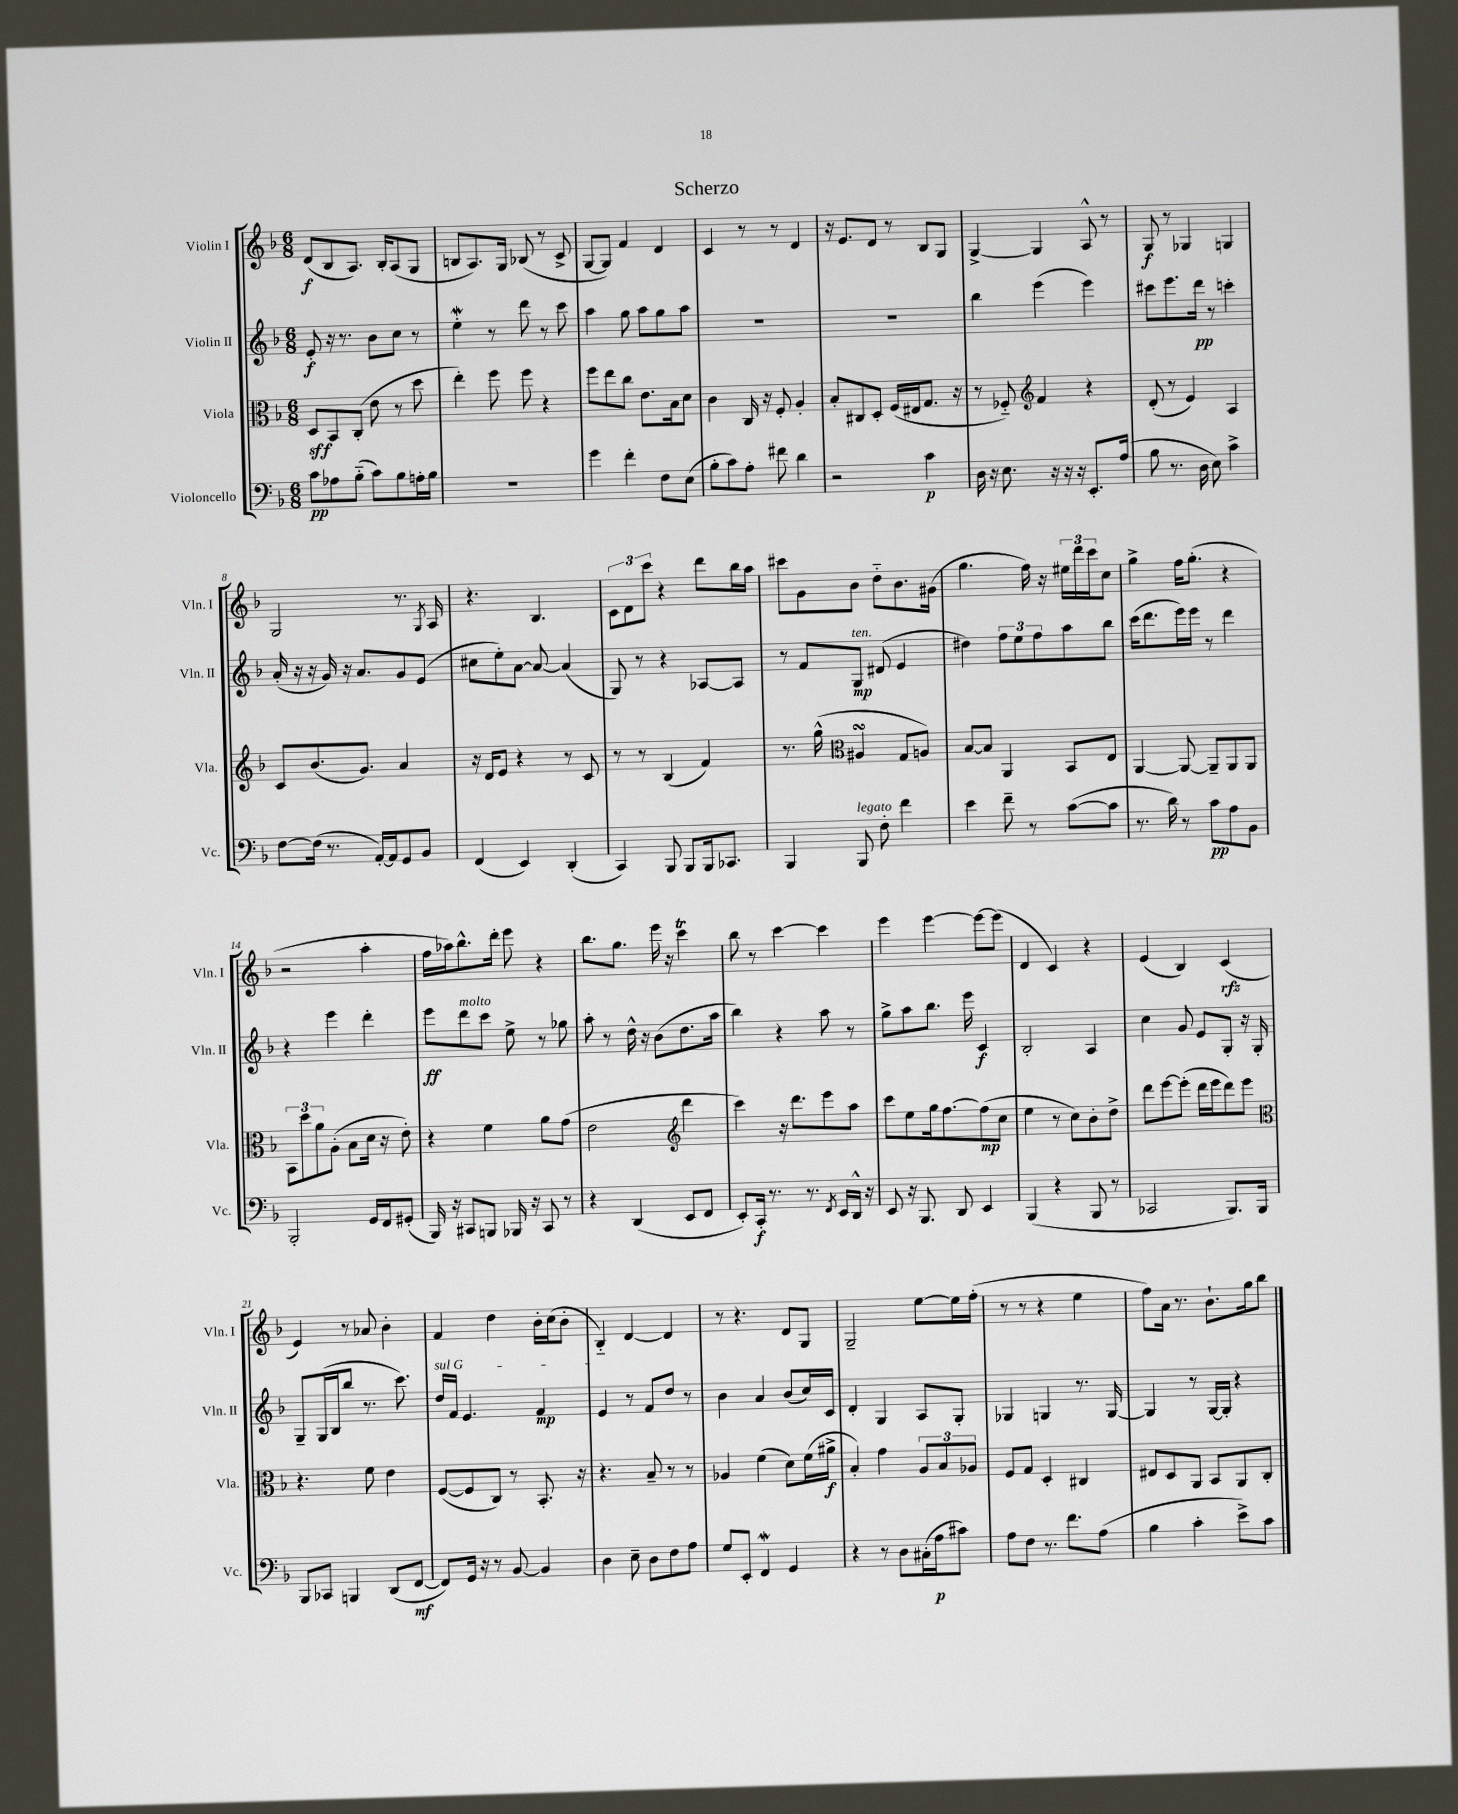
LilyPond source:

\header { title = "Scherzo" }
<<
\new StaffGroup <<
\new Staff = "s0" \with { instrumentName = "Violin I" shortInstrumentName = "Vln. I" } {
    \clef treble \key f \major \numericTimeSignature \time 6/8
    d'8\f( bes8 a8.) bes16-. a8( g8 |
    b8 a8.) g16 bes8( r8 c'8-> |
    g8~ g8) f'4 d'4 |
    c'4 r8 r8 d'4 |
    r16 e'8. d'8 r8 bes8 g8 |
    g4~-> g4 a8-^ r8 |
    g8\f r8 ges4 g4 |
    g2 r8. \acciaccatura { g8 } a16 |
    r4. bes4. |
    \tuplet 3/2 { c'8 d'8 c'''8 } r4 d'''8 bes''16 a''16 |
    cis'''8 g'8 bes'8 d''8-_ bes'8. gis'16( |
    g''4. f''16) r16 \tuplet 3/2 { eis''16 d'''16 c'''16 } c''8 |
    g''4-> f''16 g''8.-.( r4 |
    r2 a''4-. |
    f''16 aes''16) bes''8.-^ d'''16-. e'''8 r4 |
    bes''8. g''8. e'''16 r16 c'''4\trill |
    bes''8 r8 c'''4~ c'''4 |
    e'''4 e'''4~ e'''8~ e'''8( |
    d'4 c'4) r4 |
    e'4( bes4) c'4\rfz( |
    e'4) r8 aes'8 bes'4-. |
    f'4 d''4 bes'16-. c''16( bes'8-. |
    bes4-_) d'4~ d'4 |
    r8 r4. d'8 g8 |
    g2-- e''8~ e''16 f''16-.( |
    r8 r8 r4 e''4 |
    f''8) a'16 r8. bes'8.-! g''16 bes''8 \bar "|." |
}
\new Staff = "s1" \with { instrumentName = "Violin II" shortInstrumentName = "Vln. II" } {
    \clef treble \key f \major \numericTimeSignature \time 6/8
    e'8-.\f r16 r8. bes'8 c''8 r8 |
    e''4-.\mordent r8 d'''8 r8 c'''8 |
    a''4 g''8 a''8 g''8 a''8 |
    R2. |
    R2. |
    bes''4 e'''4( e'''4) |
    cis'''8 e'''8. d'''16\pp r8 c'''4-. |
    a'16-.( r16 r16 g'16) r16 a'8. g'8 e'8( |
    cis''8 e''8-.) a'8~ a'8~ a'4( |
    g8) r8 r4 aes8~ aes8 |
    r8 f'8 g8\mp^\markup { \italic "ten." } dis'8( e'4 |
    dis''4) \tuplet 3/2 { f''8 e''8 f''8 } a''8 bes''8 |
    c'''16( d'''8. e'''16) e'''16 r8 d'''4 |
    r4 e'''4 d'''4-. |
    e'''8\ff d'''8^\markup { \italic "molto" } c'''8 e''8-> r8 ges''8 |
    a''8-. r8 d''16-^ r16 bes'8( d''8. a''16 |
    bes''4) r4 a''8 r8 |
    g''8-> a''8 bes''8. e'''16 c'4\f |
    bes2-. a4 |
    c''4 g'8 e'8 g8-. r16 g16-. |
    g8-- g16( bes16 bes''8 r8. c'''8.) |
    \once \override TextSpanner.bound-details.left.text = \markup { \italic "sul G" } d''16\startTextSpan f'16 e'4. f'4\mp |
    e'4\stopTextSpan r8 f'8 d''8 r8 |
    bes'4 a'4 bes'8( c''16) c'16 |
    d'4-. g4 a8 g8-. |
    ges4 g4 r8. g16~ |
    g4 r8 g16~ g16-. r4 \bar "|." |
}
\new Staff = "s2" \with { instrumentName = "Viola" shortInstrumentName = "Vla." } {
    \clef alto \key f \major \numericTimeSignature \time 6/8
    d8\sff bes,8 c8-.( e'8 r8 d''8 |
    e''4-.) f''8 f''8 r4 |
    f''8 e''8 c''8 e'8. bes16 d'8 |
    c'4 c16 r16 f8-. a4-. |
    bes8-. cis8 d8-. f16( eis16 g8. r16 |
    r8 fes8-_) \clef treble f'4 r4 |
    d'8-.( r8 e'4) a4 |
    c'8 bes'8.( g'8.) a'4 |
    r16 d'16 e'8 r4 r8 c'8 |
    r8 r8 bes4( f'4) |
    r8. g''16-^( \clef alto ais4\turn g8 a8) |
    bes8~ bes8 a,4 bes,8 e8 |
    a,4~ a,8~ a,8-- a,8 a,8 |
    \tuplet 3/2 { bes,8 d''8 a'8 } a8-.( bes8 d'16 r16 e'8-.) |
    r4 f'4 a'8 g'8( |
    e'2 \clef treble d'''4 |
    c'''4) r16 d'''8. e'''8 a''8 |
    c'''8 e''8 g''16 f''8.~ f''8\mp( c''8 |
    e''4 r8 c''8) bes'8-. d''8-> |
    d'''8 e'''8~ e'''8-.( d'''16 e'''16 d'''8) e'''8 |
    \clef alto r4. f'8 e'4 |
    f8~( f8 c8) r8 bes,8.-. r16 |
    r4. bes8-- r8 r8 |
    aes4 f'4( d'8) f'16( ais'16->\f |
    bes4-.) g'4 \tuplet 3/2 { a8 bes8 aes8 } |
    f8 g8 d4-. cis4 |
    eis8 d8 a,8 bes,8 a,8 c8-. \bar "|." |
}
\new Staff = "s3" \with { instrumentName = "Violoncello" shortInstrumentName = "Vc." } {
    \clef bass \key f \major \numericTimeSignature \time 6/8
    c'8\pp aes8 bes8-_( c'8) bes8 a16-. bes16 |
    R2. |
    g'4 f'4-. f8 e8( |
    bes8-. c'8) a8-. fis'8 d'4 |
    r2 c'4\p |
    d16 r16 e8. r16 r16 r16 e,8.-. a16( |
    bes8 r8. d16 e8) c'4-> |
    f8~ f16( r8. a,16~-.) a,16 g,8 bes,8 |
    f,4( e,4) d,4-.( |
    c,4) bes,,8 bes,,8 bes,,16 ces,8. |
    bes,,4 bes,,8^\markup { \italic "legato" } f8-. f'4 |
    e'4 f'8-- r8 c'8~( c'8 |
    r8. d'16) r8 c'8\pp a8 bes,8 |
    bes,,2-. g,16 f,16 gis,8-.( |
    bes,,16) r16 cis,8 b,,8 bes,,16 r16 cis,8 r8 |
    r4 d,4( e,8 f,8 |
    e,8-.) c,16-.\f r8. r8. \acciaccatura { f,8 } e,16 d,16-^ r16 |
    e,8 r16 bes,,8. d,8 e,4 |
    bes,,4( r4 bes,,8 r8 |
    ces,2 bes,,8.) bes,,16 |
    bes,,8 ces,8 b,,4 d,8( f,8~\mf |
    f,8) g,16 r16 r8 bes,8~ bes,4 |
    d4 e8-- d8 f8 a8 |
    g8 e,8-. f,4\mordent g,4 |
    r4 r8 d8 cis16-.( a16\p cis'8) |
    a8 f8 r8. f'8. a8( |
    bes4 c'4-. e'8->) c'8 \bar "|." |
}
>>
>>
